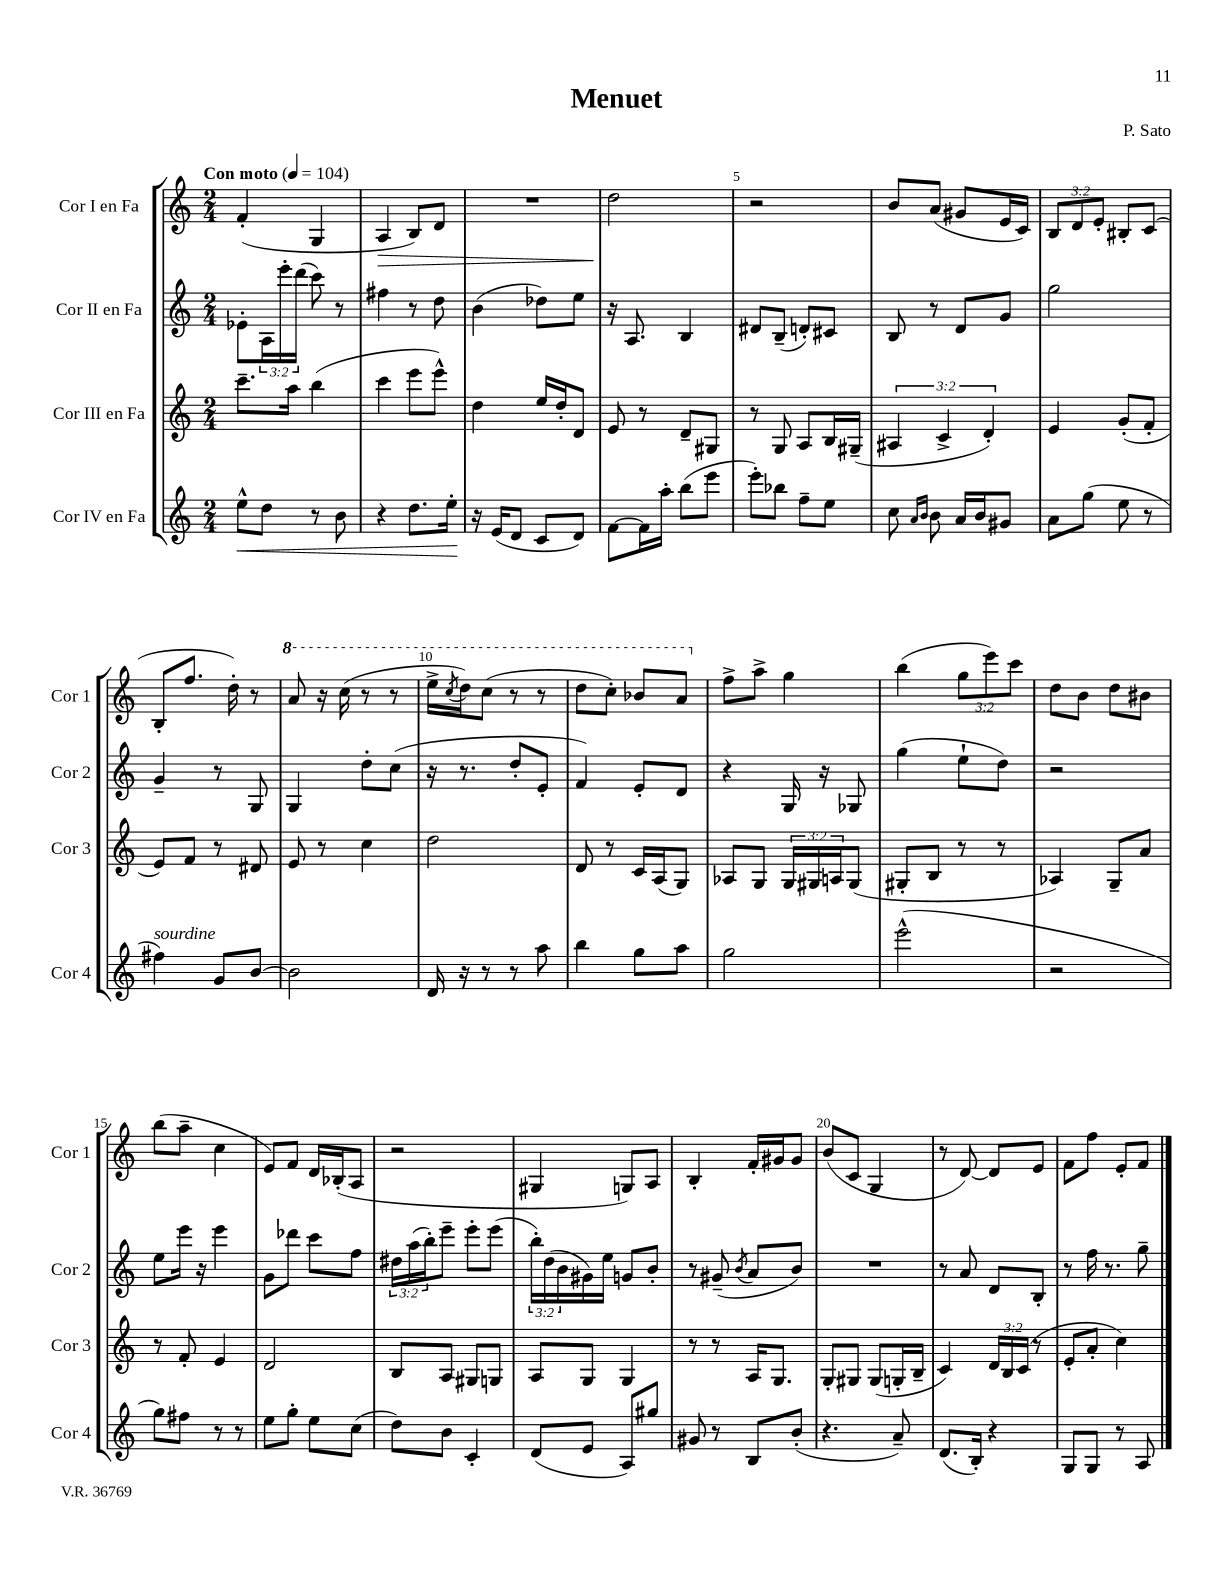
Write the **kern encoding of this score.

**kern	**kern	**kern	**kern
*staff4	*staff3	*staff2	*staff1
*clefG2	*clefG2	*clefG2	*clefG2
*k[]	*k[]	*k[]	*k[]
*M2/4	*M2/4	*M2/4	*M2/4
*MM104	*MM104	*MM104	*MM104
8ee^^\L	8.ccc~\L	8e-'\L	(4f'/
8dd\J	.	24A\L	.
.	.	24eee'\	.
.	16aa\Jk	.	.
.	.	(24ddd\JJ	.
8r	(4bb\	8ccc\)	4G/
8b\	.	8r	.
=	=	=	=
4r	4ccc\	4ff#\	4A/
8.dd\L	8eee\L	8r	8B/L)
.	8eee^^\J)	8dd\	8d/J
16ee'\Jk	.	.	.
=	=	=	=
16r	4dd\	(4b\	2r
(16e/LK	.	.	.
8d/J	.	.	.
8c/L	16ee/LL	8dd-\L)	.
.	16dd'/J	.	.
8d/J)	8d/J	8ee\J	.
=	=	=	=
[8f\L	8e/	16r	2dd\
.	.	8.A/	.
16f\]L	8r	.	.
16aa'\JJ	.	.	.
(8bb\L	8d~/L	4B/	.
8eee\J	8G#/J	.	.
=	=	=	=
8eee'\L)	8r	8d#/L	2r
8bb-\J	8G/	(8B~/J	.
8ff~\L	8A/L	8d'/L)	.
8ee\J	16B/L	8c#/J	.
.	(16G#~/JJ	.	.
=	=	=	=
8cc\	6A#/	8B/	8b/L
16qqa/LL	.	.	.
16qqb/JJ	.	.	.
8b\	.	8r	(8a/J
.	6c^/	.	.
16a/LL	.	8d/L	8g#/L
16b/J	.	.	.
.	6d'/)	.	.
8g#/J	.	8g/J	16e/L
.	.	.	16c/JJ)
=	=	=	=
8a\L	4e/	2gg\	12B/L
.	.	.	12d/
(8gg\J	.	.	.
.	.	.	12e'/J
8ee\	(8g'/L	.	8B#'/L
8r	8f'/J	.	(8c/J
=	=	=	=
4ff#\)	8e/L)	4g~/	8B'/L
.	8f/J	.	8.ff/J
8g/L	8r	8r	.
.	.	.	16dd'\)
[8b/J	8d#/	8G/	8r
=	=	=	=
2b\]	8e/	4G/	8aa/
.	8r	.	16r
.	.	.	(16ccc\
.	4cc\	8dd'\L	8r
.	.	(8cc\J	8r
=	=	=	=
16d/	2dd\	16r	16eee^\LL
.	.	.	8qccc/
16r	.	8.r	16ddd\J)
8r	.	.	(8ccc\J
8r	.	8dd'/L	8r
8aa\	.	8e'/J	8r
=	=	=	=
4bb\	8d/	4f/)	8ddd\L
.	8r	.	8ccc'\J)
8gg\L	16c/LL	8e'/L	8bb-/L
.	(16A/J	.	.
8aa\J	8G/J)	8d/J	8aa/J
=	=	=	=
2gg\	8A-/L	4r	8ff^\L
.	8G/J	.	8aa^\J
.	24G/LL	16G/	4gg\
.	24G#/	.	.
.	.	16r	.
.	24A/J	.	.
.	(8G#/J	8G-/	.
=	=	=	=
(2eee^^\	8G#'/L	(4gg\	(4bb\
.	8B/J	.	.
.	8r	8ee`\L	12gg\L
.	.	.	12eee\)
.	8r	8dd\J)	.
.	.	.	12ccc\J
=	=	=	=
2r	4A-/)	2r	8dd\L
.	.	.	8b\J
.	8G~/L	.	8dd\L
.	8a/J	.	8b#\J
=	=	=	=
8gg\L)	8r	8ee\L	(8bb\L
8ff#\J	8f'/	16eee\Jk	8aa~\J
.	.	16r	.
8r	4e/	4eee\	4cc\
8r	.	.	.
=	=	=	=
8ee\L	2d/	8g\L	8e/L)
8gg'\J	.	8ddd-\J	8f/J
8ee\L	.	8ccc\L	16d/LL
.	.	.	(16B-'/J
(8cc\J	.	8ff\J	8A/J
=	=	=	=
8dd\L)	8B/L	24dd#\LL	2r
.	.	(24aa\	.
.	.	24bb'\J)	.
8b\J	8A/J	8eee~\J	.
4c'/	8G#/L	8eee'\L	.
.	8G/J	(8eee\J	.
=	=	=	=
(8d/L	8A/L	24bb'\LL)	4G#/
.	.	(24dd\	.
.	.	24b\	.
8e/J	8G/J	16g#\)	.
.	.	16ee\JJ	.
8A/L)	4G/	8g/L	8G/L)
8gg#/J	.	8b'/J	8A/J
=	=	=	=
8g#/	8r	8r	4B'/
8r	8r	(8g#~/	.
.	.	8qb/	.
8B/L	16A/LK	8a/L	16f'/LL
.	8.G/J	.	16g#/J
(8b'/J	.	8b/J)	8g#/J
=	=	=	=
4.r	8G'/L	2r	(8b/L
.	8G#/J	.	8c/J
.	(8G#/L	.	4G/
8a~/)	16G'/L	.	.
.	16B~/JJ	.	.
=	=	=	=
(8.d/L	4c/)	8r	8r
.	.	8a/	[8d/)
16B'/Jk)	.	.	.
4r	24d/LL	8d/L	8d/]L
.	24B/	.	.
.	(24c/JJ	.	.
.	8r	8B'/J	8e/J
=	=	=	=
8G/L	8e'/L	8r	8f\L
8G/J	8a'/J	16ff\	8ff\J
.	.	8.r	.
8r	4cc\)	.	8e'/L
8A/	.	8gg~\	8f/J
==	==	==	==
*-	*-	*-	*-
